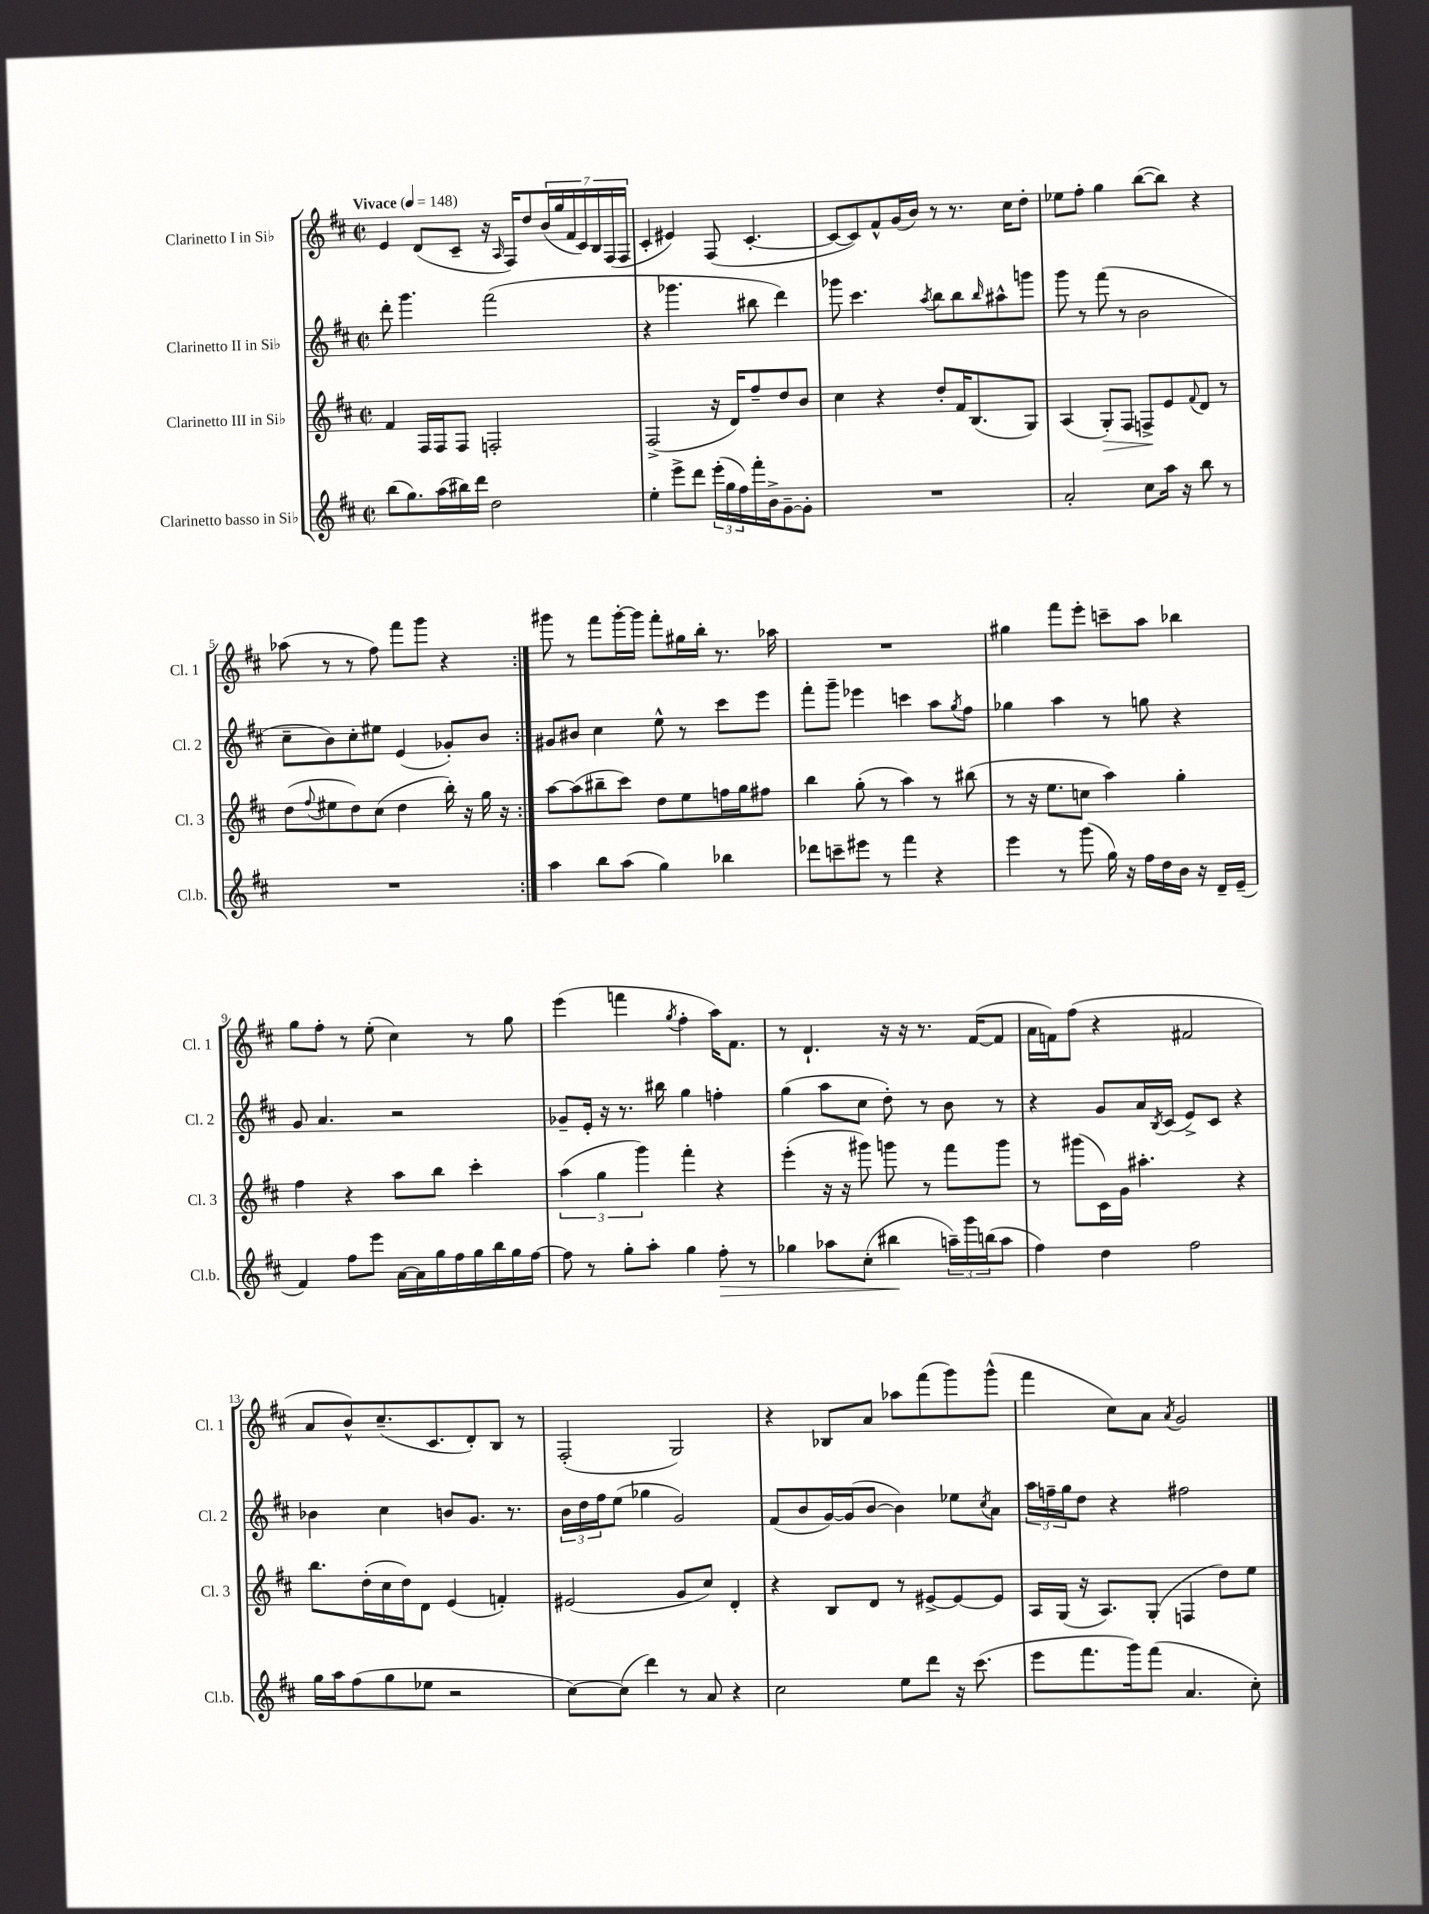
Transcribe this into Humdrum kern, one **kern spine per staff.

**kern	**kern	**kern	**kern
*staff4	*staff3	*staff2	*staff1
*clefG2	*clefG2	*clefG2	*clefG2
*k[f#c#]	*k[f#c#]	*k[f#c#]	*k[f#c#]
*M2/2	*M2/2	*M2/2	*M2/2
*met(c|)	*met(c|)	*met(c|)	*met(c|)
*MM148	*MM148	*MM148	*MM148
(8bb\L	4f#/	8ddd'\	4e/
8.gg\)	.	4.ggg\	.
.	16F#/LL	.	(8d/L
(16aa\L	16F#/J	.	.
16bb#\)	8F#/J	.	8c#~/J
16ddd\JJ	.	.	.
2dd\	2F'/	(2fff#\	16r
.	.	.	16qqA/
.	.	.	16F#/LK)
.	.	.	8dd/
.	.	.	(28b/L
.	.	.	28gg/
.	.	.	28f#/
.	.	.	28c#/)
.	.	.	28B/
.	.	.	(28F#/
.	.	.	28F#/JJ
=	=	=	=
4ee'\	(2F#^/	4r	4c#'/
8eee^\L	.	4.ggg-\	4e#/)
8ddd\J	.	.	.
(24eee'\LL	16r	.	(8F#/
24gg\	.	.	.
.	16d/LK)	.	.
24ff#\)	.	.	.
16fff#'\	8ff#~/	8bb#\	[4.c#'/
16b^\J	.	.	.
[8g~\	8dd/	4ddd\)	.
8g'\]J	8b/J	.	.
=	=	=	=
1r	4cc#\	8ggg-\	8c#/_L
.	.	4.ccc#\	8c#/])
.	4r	.	8f#^^/
.	.	.	(16g/L
.	.	.	16b/JJ)
.	.	8qaa/	.
.	8dd'/L	8bb\L	8r
.	16f#/K	8bb\	8.r
.	(8.B/	.	.
.	.	16qqbb/	.
.	.	8aa#^^\	.
.	.	.	16cc#\LK
.	8G/J)	8ggg\J	8dd'\J
=	=	=	=
2a'/	(4A/	8ggg\	8ee-\L
.	.	8r	8ff#'\J
.	8G'/L)	(8fff#\	4gg\
.	8F#/J	8r	.
8cc#\L	8F^/L	2b\	([8bb\L
16aa\Jk	8e/	.	8bb\]J)
16r	.	.	.
.	8qqf#/	.	.
8bb\	8d/J	.	4r
8r	8r	.	.
=	=	=	=
1r	(8dd\L	8cc#~\L	(8aa-\
.	8qqff#/	.	.
.	8ee#\	8b\)	8r
.	8dd\)	8cc#'\	8r
.	(8cc#\J	8ee#\J	8ff#\)
.	4dd\	(4e/	8fff#\L
.	.	.	8ggg\J
.	16bb'\)	8g-'/L)	4r
.	16r	.	.
.	16gg\	8b/J	.
.	16r	.	.
=:|!	=:|!	=:|!	=:|!
4aa\	[8aa\L	8g#/L	8ggg#\
.	(8aa\]	8b#/J	8r
8bb\L	8bb#~\	4cc#\	8fff#\L
(8aa\J	8ccc#\J)	.	[16ggg#'\L
.	.	.	16ggg#\]JJ
4gg\)	8dd\L	8ee^^\	8fff#'\L
.	8ee\	8r	16gg#\L
.	.	.	16bb'\JJ
4bb-\	16ff\L	8ccc#\L	8.r
.	16gg\J	.	.
.	8ff#\J	8eee\J	.
.	.	.	16aa-\
=	=	=	=
8ddd-\L	4bb\	8fff#'\L	1r
8ccc~\	.	8ggg~\J	.
8eee#\J	(8gg'\	4eee-\	.
8r	8r	.	.
4fff#\	4aa\)	4ccc\	.
4r	8r	8aa\L	.
.	.	8qgg/	.
.	(8bb#\	8ff#\J	.
=	=	=	=
4eee\	8r	4gg-\	4gg#\
.	16r	.	.
.	8.ee\L	.	.
8r	.	4aa\	8fff#\L
(8ggg\	8cc\J	.	8eee'\J
16gg\)	4aa\)	8r	8ccc~\L
16r	.	.	.
16ff#\LL	.	8gg\	8aa\J
16dd\	.	.	.
16b\JJ	4gg'\	4r	4bb-\
16r	.	.	.
16d~/LL	.	.	.
(16e~/JJ	.	.	.
=	=	=	=
4f#/)	4ff#\	8g/	8gg\L
.	.	4.a/	8ff#'\J
8ff#\L	4r	.	8r
8eee\J	.	.	(8ee'\
[16a\LL	8aa\L	2r	4cc#\)
16a\]	.	.	.
16gg\	8bb\J	.	.
16ff#\	.	.	.
16gg\	4ccc#'\	.	8r
16bb\	.	.	.
16gg\	.	.	8gg\
[16ff#\JJ	.	.	.
=	=	=	=
8ff#\]	(6aa\	8g-~/L	(4eee\
8r	.	16e'/Jk	.
.	6gg\	.	.
.	.	16r	.
8gg'\L	.	8.r	4fff\
.	6ggg\)	.	.
8aa'\J	.	.	.
.	.	16bb#\	.
.	.	.	8qgg/
4gg\	4fff#'\	4gg\	4ff#'\
8ff#'\	4r	4ff'\	16aa\LK)
.	.	.	8.f#\J
8r	.	.	.
=	=	=	=
4gg-\	(4eee'\	(4gg\	8r
.	.	.	4.d`/
8aa-\L	16r	8aa\L	.
.	16r	.	.
(8cc#'\J	8ggg#\)	8cc#\J	.
4bb#\	8ggg\	8dd'\)	16r
.	.	.	16r
.	8r	8r	8.r
24aa~\LL)	8fff#\L	8b\	.
24ggg\	.	.	.
.	.	.	([16f#/LK
(24bb\J	.	.	.
8aa\J	8ggg\J	8r	8f#/]J
=	=	=	=
4ff#\)	8r	4r	16a\LL
.	.	.	16f\J)
.	(8ggg#\L	.	(8ff#\J
4dd\	16c#\L)	8g/L	4r
.	16g\JJ	.	.
.	4.aa#'\	16a/L	.
.	.	8qB/	.
.	.	(16c#/JJ	.
2ff#\	.	8e^/L)	2f#/
.	.	8c#/J	.
.	4r	4r	.
=	=	=	=
16gg\LL	8.bb\L	4b-\	8a/L
16aa\J	.	.	.
(8ff#\	.	.	8b^^/)
.	(16dd'\L	.	.
8gg\	16cc#\	4cc#\	(8.cc#~/
.	16dd\J)	.	.
8ee-\J	8d\J	.	.
.	.	.	8.c#/
2r	(4e/	8b/L	.
.	.	8.g/J	8d'/)
.	4f'/)	.	8B/J
.	.	8.r	.
.	.	.	8r
=	=	=	=
[8cc#\L)	(2e#/	24b\LL	(2F#'/
.	.	24dd\	.
.	.	24ff#\J	.
(8cc#\]J	.	(8ee\J	.
4ddd\)	.	4gg-\	.
8r	8g/L	2g/)	2G/)
8a/	8cc#/J)	.	.
4r	4d'/	.	.
=	=	=	=
2cc#\	4r	(8f#/L	4r
.	.	8b/	.
.	8B/L	[16g/L)	8B-/L
.	.	(16g/]J	.
.	8d/J	[8b/J	8a/J
8ee\L	8r	4b\])	8aa-\L
8ddd\J	[8e#^/L	.	(8fff#\
16r	8e#/_	8ee-\L	8ggg\)
(8.ccc#\	.	.	.
.	.	8qcc#/	.
.	8e#/]J	8a\J	(8ggg^^\J
=	=	=	=
8eee\L	16A/LL	24aa\LL	4fff#\
.	.	24ff~\	.
.	(16G/JJ	.	.
.	.	24gg\J	.
8.fff#\	16r	8dd\J	.
.	8.A/L)	.	.
.	.	4r	8cc#\L)
16ggg\k)	.	.	.
(8fff#\J	(8G'/J	.	8a\J
.	.	.	8qa/
4.a/	4F/	2ff#\	2g/
.	8dd\L)	.	.
8cc#'\)	8ee\J	.	.
==	==	==	==
*-	*-	*-	*-
